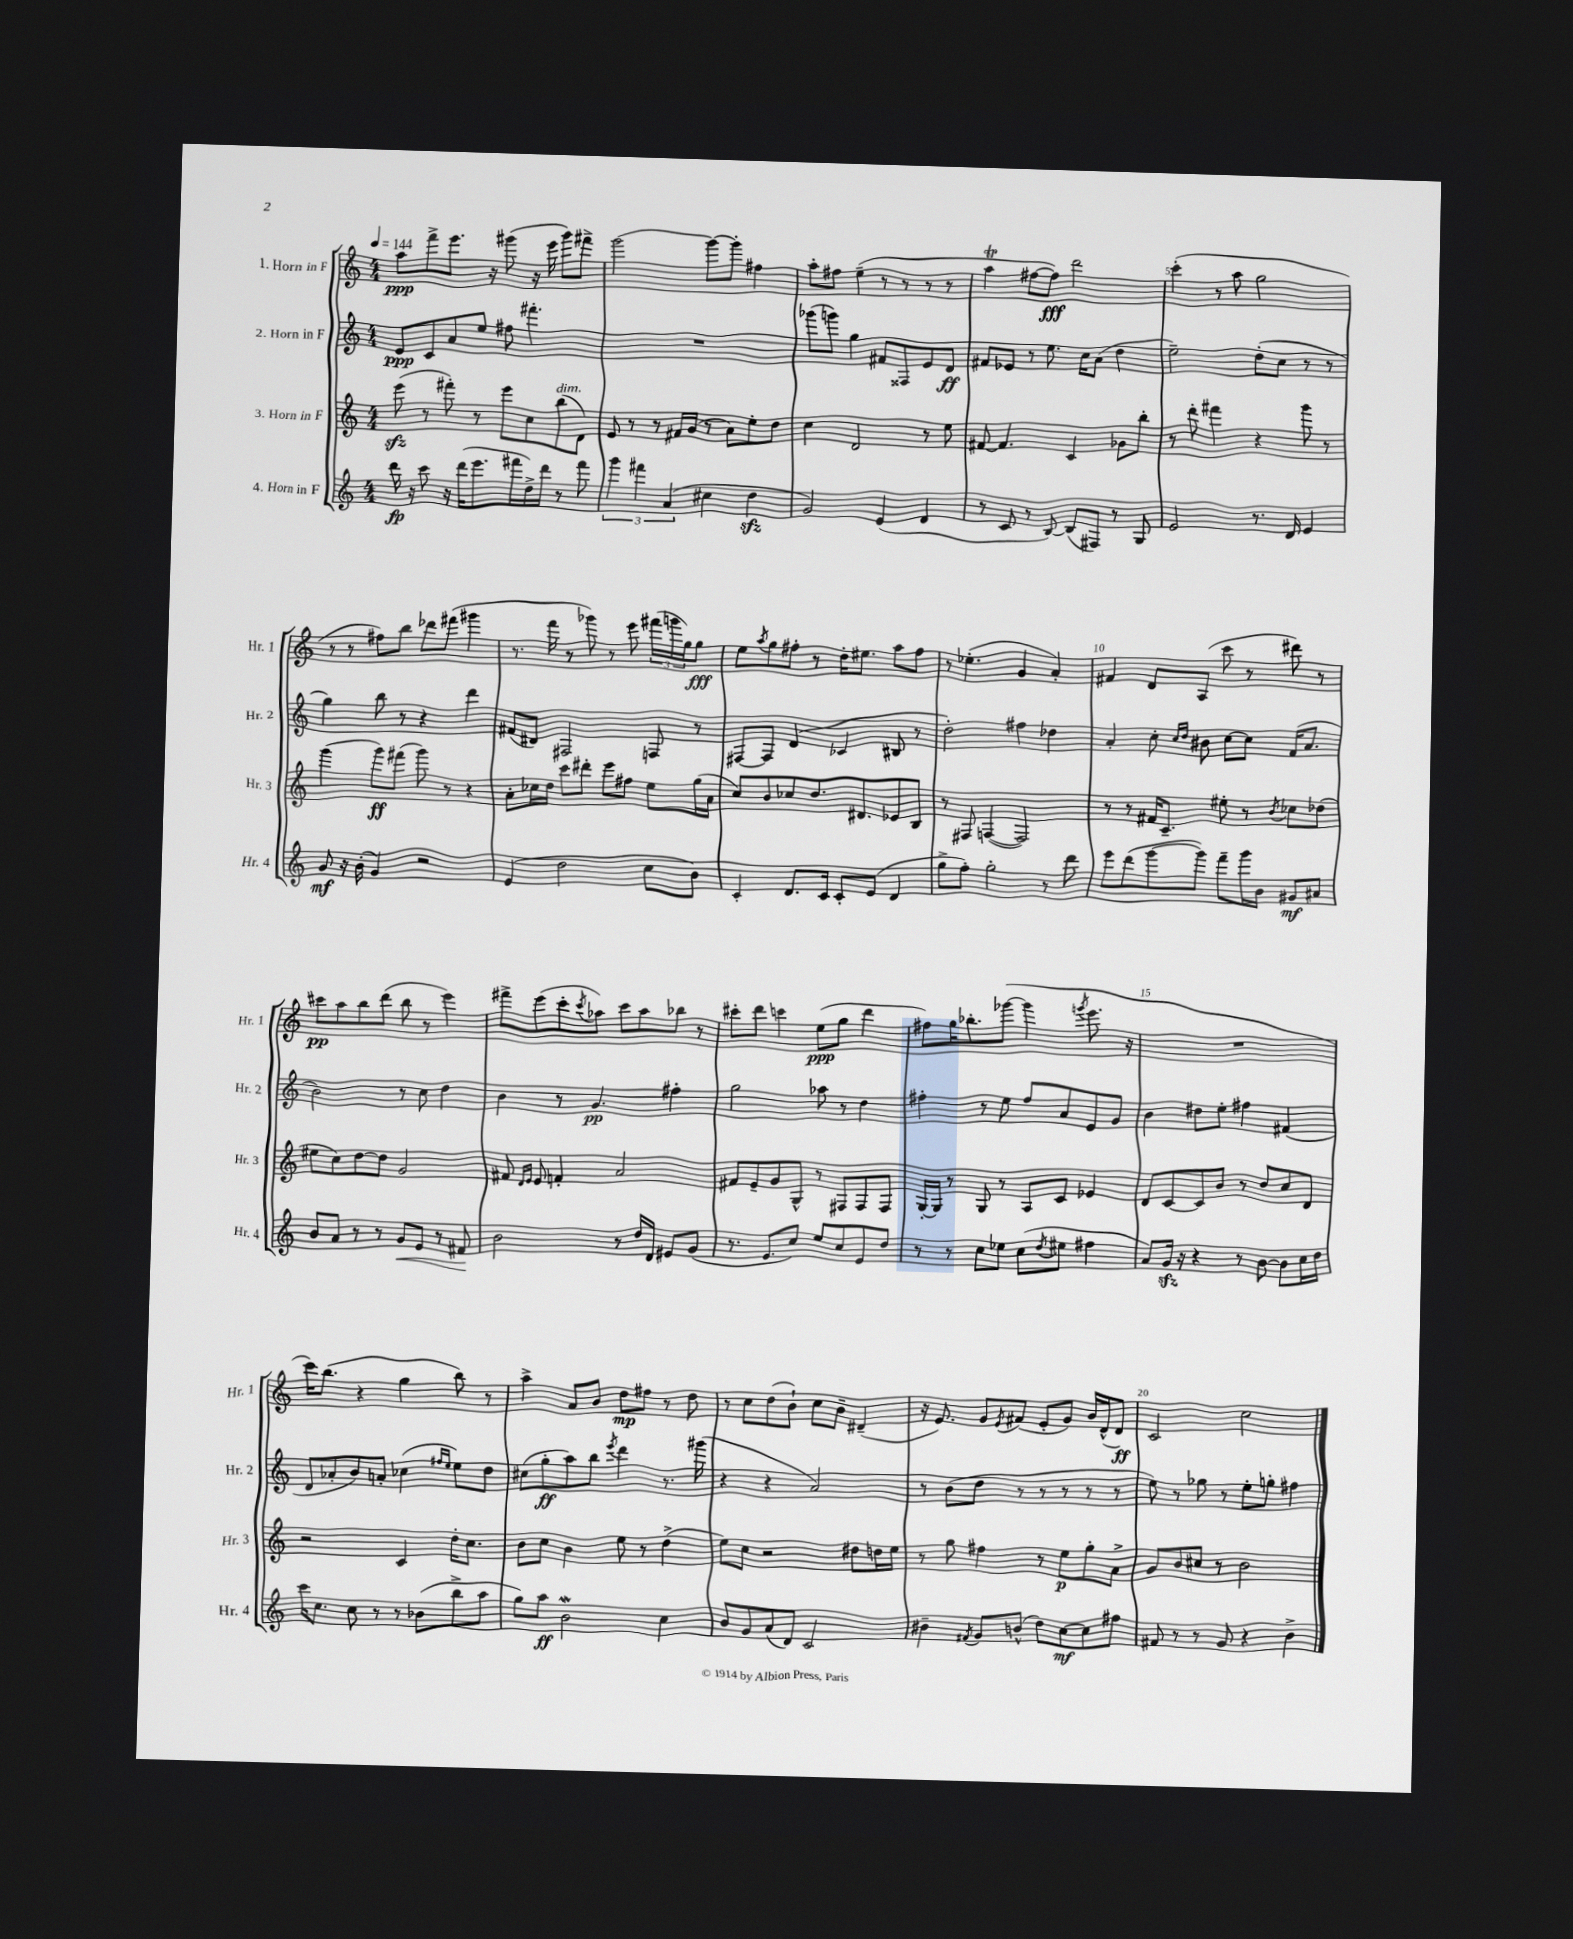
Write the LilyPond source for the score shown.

<<
\new StaffGroup <<
\new Staff = "s0" \with { instrumentName = "1. Horn in F" shortInstrumentName = "Hr. 1" } {
    \clef treble \key c \major \numericTimeSignature \time 4/4 \tempo 4 = 144
    a''8\ppp f'''8-> e'''8. r16 gis'''8( r16 e'''16 gis'''8) fis'''8-> |
    g'''2~ g'''8~ g'''8-. fis''4 |
    a''8-. fis''8 e''4--( r8 r8 r8 r8 |
    a''4\trill fis''8~ fis''8\fff) d'''2 |
    c'''4-.( r8 a''8 g''2 |
    r8 r8 fis''8) b''8 des'''8 fis'''8( gis'''4 |
    r8. f'''16 r8 ges'''8) r8 e'''8 \tuplet 3/2 { fis'''16( g'''16 g''16) } g''8\fff |
    e''8 \acciaccatura { a''8 } g''8 fis''8-. r8 d''16-. eis''8. a''8 fis''8 |
    r8 ees''4.-.( g'4 a'4-.) |
    fis'4 d'8 a8( c'''8 r8 dis'''8) r8 |
    cis'''8\pp a''8 b''8 d'''8( b''8 r8 e'''4) |
    fis'''8-> e'''8( c'''8-. \acciaccatura { c'''8 } aes''8) c'''8 aes''8 bes''8 r8 |
    cis'''8-. d'''8 c'''4 e''8\ppp( g''8 d'''4 |
    fis''8) g''16 bes''8.-. ges'''8~( ges'''4 \acciaccatura { g'''8 } e'''8. r16 |
    R1 |
    c'''16) b''8.( r4 g''4 b''8) r8 |
    a''4-> a'8 b'8 d''8\mp fis''8 r8 d''8 |
    r8 c''8 d''8( b'8-!) c''8 b'8-- dis'4--( |
    r16 e'8.) g'8 \acciaccatura { e'8 } fis'8( e'8-. g'8) b'16 d'16-^( d'8\ff) |
    c'2 c''2 \bar "|." |
}
\new Staff = "s1" \with { instrumentName = "2. Horn in F" shortInstrumentName = "Hr. 2" } {
    \clef treble \key c \major \numericTimeSignature \time 4/4
    e'8\ppp c'8 a'8 e''8 fis''8 fis'''4.-. |
    R1 |
    ges'''8( g'''8) g''4 fis'8 fisis8 e'8 d'8\ff |
    fis'8 ees'8 r8 e''8. c''16 a'8( d''4 |
    e''2--) d''8-.( c''8 r8 r8 |
    g''4) b''8 r8 r4 d'''4 |
    fis'8( dis'8) fis2 f8 r8 |
    fis8~ fis8 d'4( ces'4 bis8 r8 |
    d''2-.) fis''4 des''4 |
    a'4-. c''8-. \grace { c''16 d''16 } bis'8 c''8~ c''8 f'16( a'8. |
    b'2) r8 c''8 d''4 |
    b'4 r8 g'4.\pp fis''4-. |
    g''2 aes''8 r8 d''4 |
    fis''4-. r8 e''8 fis''8 a'8 e'8 g'8 |
    b'4 dis''8 e''8-. fis''4 fis'4( |
    d'8 aes'8-. b'8) a'8-. ces''4( \grace { fis''16 e''16 } e''8) d''8 |
    cis''8( g''8-.\ff a''8) b''8 \acciaccatura { e'''8 } d'''4 r8. gis'''16( |
    r4 r4 a'2) |
    r8 b'8( d''8 r8 r8 r8 r8 r8 |
    e''8) r8 ges''8 r8 e''8-. g''8-. fis''4 \bar "|." |
}
\new Staff = "s2" \with { instrumentName = "3. Horn in F" shortInstrumentName = "Hr. 3" } {
    \clef treble \key c \major \numericTimeSignature \time 4/4
    e'''8\sfz( r8 fis'''8-.) r8 e'''8 c''8 b''8^\markup { \italic "dim." }( d'8) |
    e'8 r8 r8 fis'16 g'16( r8 a'8) e''8-. d''8 |
    c''4 d'2 r8 e''8 |
    fis'8~ fis'4. c'4 ges'8 b''8-. |
    r8 d'''8-. fis'''4 r4 g'''8 r8 |
    g'''4( g'''8\ff) fis'''8( g'''8) r8 r4 |
    a'8-. ces''16 d''16 c'''8 dis'''8-. e'''8 fis''8 e''8 g''16( a'16 |
    c''8) b'8 ces''8 d''8. dis'8. ees'8 b8 |
    r8 fis8 f4~( f2) |
    r8 r8 fis'16 c'8.-- eis''8-. r8 \acciaccatura { b'8 } ces''8 des''8( |
    eis''8 c''8) d''8~ d''8 g'2 |
    fis'8 \grace { d'16 e'16 } e'8 f'4-. a'2 |
    fis'8 e'8-- g'8 g8-^ r8 fis8 fis8 fis8 |
    g16~-. g16 r8 g8 r8 a8 c'8 ees'4 |
    d'8 c'8~ c'8 b'8 r8 d''8 c''8 d'8 |
    r2 c'4 d''16-. c''8. |
    b'8 c''8 b'4 e''8 r8 d''4->( |
    e''8) c''8 r2 dis''8 d''16 e''16 |
    r8 g''8 fis''4 r8 e''8\p g''8-. a'8-> |
    g'8 b'8 cis''8 r8 b'2 \bar "|." |
}
\new Staff = "s3" \with { instrumentName = "4. Horn in F" shortInstrumentName = "Hr. 4" } {
    \clef treble \key c \major \numericTimeSignature \time 4/4
    d'''16\fp r16 c'''8 r16 d'''16( e'''8. fis'''16 d''16->) d'''16 r8 fis'''8 |
    \tuplet 3/2 { g'''4 fis'''4 a'4( } cis''4 d''4\sfz |
    g'2) e'4( d'4 |
    r8 c'8 r8 b8~) b8( fis8) r8 g8 |
    e'2 r8. d'16 e'4 |
    g'8\mf r16 b'16-.( g'4) r2 |
    e'4( d''2 c''8 b'8) |
    c'4-. d'8. c'16 c'8-. e'8( d'4 |
    g''8-> f''8-.) g''2-. r8 d'''8 |
    e'''8 d'''8( g'''8~ g'''8) f'''8-- g'''16 b'16 gis'8\mf ais'8 |
    b'8 a'8 r8 r8 g'8\< e'8 r8 fis'8\! |
    b'2 r8 d''16 d'16 eis'8 g'8( |
    r8. e'8. c''8) e''8 c''8 e'8 d''8 |
    r8 r8 c''8 ees''8 c''8( \acciaccatura { d''8 } eis''8 fis''4 |
    a'8) g'16\sfz r16 r4 r8 b'8~ b'8 c''16 d''16 |
    c'''16 c''8. c''8 r8 r8 bes'8( b''8-> a''8 |
    g''8) a''8\ff b'2\mordent c''4 |
    b'8 g'8 a'8( d'8) c'2 |
    bis'4-- \acciaccatura { fis'8 } g'8 b'8-^( d''8) c''8~\mf c''8 fis''8 |
    fis'8 r8 r8 g'8 r4 b'4-> \bar "|." |
}
>>
>>
\layout { \context { \Score \override BarNumber.break-visibility = ##(#f #t #t) barNumberVisibility = #(every-nth-bar-number-visible 5) } }
